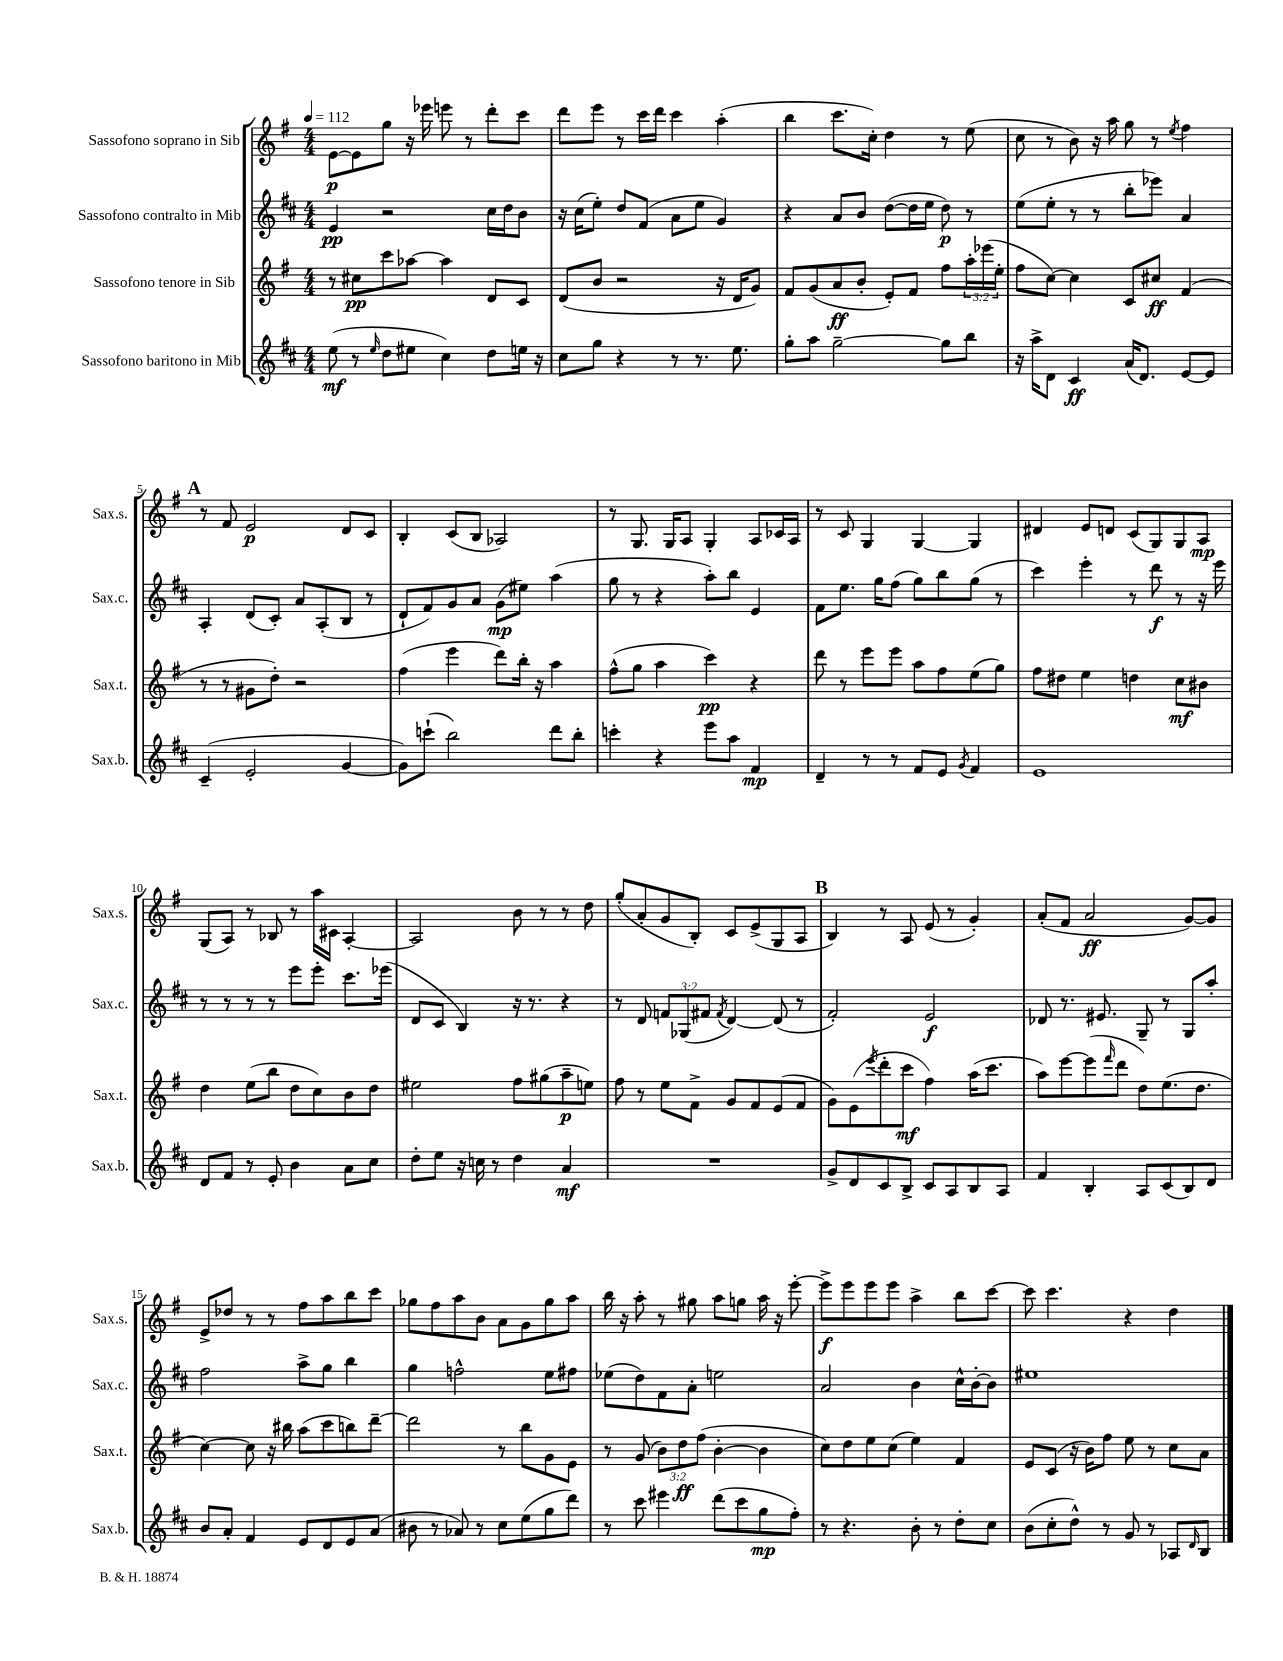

**kern	**kern	**kern	**kern
*staff4	*staff3	*staff2	*staff1
*clefG2	*clefG2	*clefG2	*clefG2
*k[f#c#]	*k[f#]	*k[f#c#]	*k[f#]
*M4/4	*M4/4	*M4/4	*M4/4
*MM112	*MM112	*MM112	*MM112
(8ee\	8r	4e/	[8e\L
8r	8cc#\L	.	8e\]
16qqee/	.	.	.
8dd\L	8ccc\	2r	8gg\J
8ee#\J	[8aa-\J	.	16r
.	.	.	16eee-\
4cc#\)	4aa-\]	.	8eee\
.	.	.	8r
8dd\L	8d/L	16cc#\LL	8ddd'\L
.	.	16dd\J	.
16ee\Jk	8c/J	8b\J	8ccc\J
16r	.	.	.
=	=	=	=
8cc#\L	(8d/L	16r	8ddd\L
.	.	(16cc#\LK	.
8gg\J	8b/J	8ee'\J)	8eee\J
4r	2r	8dd/L	8r
.	.	(8f#/J	16ccc\LL
.	.	.	16ddd\JJ
8r	.	8a\L	4ccc\
8.r	.	8ee\J	.
.	16r	4g/)	(4aa'\
8.ee\	16d/LK	.	.
.	8g/J)	.	.
=	=	=	=
8gg'\L	8f#/L	4r	4bb\
8aa\J	(8g/	.	.
[2gg~\	8a/	8a/L	8.ccc\L
.	8b'/J	8b/J	.
.	.	.	16cc'\Jk)
.	8e'/L)	([8dd\L	4dd\
.	8f#/J	16dd\]L	.
.	.	16ee\JJ	.
8gg\]L	8ff#\L	8dd\)	8r
8bb\J	24aa'\L	8r	(8ee\
.	(24eee-\	.	.
.	24ee'\JJ	.	.
=	=	=	=
16r	8ff#\L	(8ee\L	8cc\
16aa^\LK	.	.	.
8d\J	[8cc\J)	8ee'\J	8r
4c#/	4cc\]	8r	8b\)
.	.	8r	16r
.	.	.	16aa\
(16a/LK	8c/L	8bb'\L	8gg\
8.d/J)	.	.	.
.	8cc#/J	8eee-\J)	8r
.	.	.	8qee/
[8e/L	(4f#/	4a/	4ff#\
8e/]J	.	.	.
=	=	=	=
(4c#~/	8r	4A'/	8r
.	8r	.	8f#/
2e'/	8g#\L	(8d/L	2e/
.	8dd'\J)	8c#'/J)	.
.	2r	8a/L	.
.	.	(8A'/	.
[4g/	.	8B/J	8d/L
.	.	8r	8c/J
=	=	=	=
8g\]L)	(4ff#\	8d`/L	4B'/
(8ccc`\J	.	8f#/)	.
2bb\)	4eee\	8g/	(8c/L
.	.	8a/J	8B/J
.	8ddd\L)	(8g\L	2A-/)
.	16bb'\Jk	8ee#\J)	.
.	16r	.	.
8ddd\L	4aa\	(4aa\	.
8bb'\J	.	.	.
=	=	=	=
4ccc'\	(8ff#^^\L	8gg\	8r
.	8gg\J	8r	8.G/
4r	4aa\	4r	.
.	.	.	16G/LK
.	.	.	8A/J
8eee\L	4ccc\)	8aa'\L)	4G'/
8aa\J	.	8bb\J	.
4f#/	4r	4e/	8A/L
.	.	.	16c-/L
.	.	.	16A/JJ
=	=	=	=
4d~/	8ddd\	8f#\L	8r
.	8r	8.ee\J	8c/
8r	8eee\L	.	4G/
.	.	16gg\LK	.
8r	8eee\J	(8ff#\J	.
8f#/L	8aa\L	8gg\L)	[4G/
8e/J	8ff#\	8bb\	.
8qg/	.	.	.
4f#/	(8ee\	(8gg\J	4G/]
.	8gg\J)	8r	.
=	=	=	=
1e	8ff#\L	4ccc#\)	4d#/
.	8dd#\J	.	.
.	4ee\	4eee'\	8e/L
.	.	.	8d/J
.	4dd\	8r	(8c/L
.	.	8ddd\	8G/)
.	8cc\L	8r	8G/
.	8b#\J	16r	8A/J
.	.	16eee\	.
=	=	=	=
8d/L	4dd\	8r	(8G/L
8f#/J	.	8r	8A/J)
8r	(8ee\L	8r	8r
8e'/	8bb\J	8r	8B-/
4b\	8dd\L	8eee\L	8r
.	8cc\)	8eee'\J	16aa\LL
.	.	.	16c#\JJ
8a\L	8b\	8.ccc#\L	[4A'/
8cc#\J	8dd\J	.	.
.	.	(16eee-\Jk	.
=	=	=	=
8dd'\L	2ee#\	8d/L	2A/]
8ee\J	.	8c#/J	.
16r	.	4B/)	.
16cc\	.	.	.
8r	.	.	.
4dd\	8ff#\L	16r	8b\
.	.	8.r	.
.	(8gg#\	.	8r
4a/	8aa~\	4r	8r
.	8ee\J)	.	8dd\
=	=	=	=
1r	8ff#\	8r	(8gg'/L
.	8r	8d/	8a'/
.	8ee\L	12f/L	8g/
.	.	(12G-/	.
.	8f#^\J	.	8B'/J)
.	.	12f#/J	.
.	.	8qf#/	.
.	8g/L	[4d/)	8c/L
.	8f#/	.	(8e^/
.	(8e/	(8d/]	8G/
.	8f#/J	8r	8A/J
=	=	=	=
8g^/L	8g\L)	2f#'/)	4B/)
8d/	(8e\	.	.
.	8qeee/	.	.
8c#/	8ddd'\	.	8r
8B^/J	8ccc\J	.	8A/
8c#/L	4ff#\)	2e/	(8e/
8A/	.	.	8r
8B/	(16aa\LK	.	4g'/)
.	8.ccc\J	.	.
8A/J	.	.	.
=	=	=	=
4f#/	8aa\L)	8d-/	(8a'/L
.	[8eee\	8.r	8f#/J
4B'/	(8eee\]	.	2a/
.	.	8.e#/	.
.	16qqfff#/	.	.
.	8ddd\J	.	.
8A/L	8dd\L)	8G~/	.
(8c#/	(8.ee\	8r	.
8B/)	.	8G/L	[8g/L)
.	8.dd\J	.	.
8d/J	.	8aa'/J	8g/]J
=	=	=	=
8b/L	[4cc\)	2ff#\	8e^/L
8a'/J	.	.	8dd-/J
4f#/	8cc\]	.	8r
.	16r	.	8r
.	16bb#\	.	.
8e/L	(8aa\L	8aa^\L	8ff#\L
8d/	8ccc\	8gg\J	8aa\
8e/	8bb\)	4bb\	8bb\
(8a/J	[8ddd~\J	.	8ccc\J
=	=	=	=
8b#\	2ddd\]	4gg\	8gg-\L
8r	.	.	8ff#\
8a-/)	.	2ff^^\	8aa\
8r	.	.	8b\J
8cc#\L	8r	.	8a\L
(8ee\	8bb\L	.	8g\
8gg\	8g\	8ee\L	8gg-\
8ddd\J)	8e\J	8ff#\J	8aa\J
=	=	=	=
8r	8r	(8ee-\L	16bb\
.	.	.	16r
8ccc#\	(8g/	8dd\)	8aa'\
4eee#\	12b\L)	8f#\	8r
.	12dd\	.	.
.	.	8a'\J	8gg#\
.	(12ff#\J	.	.
(8ddd\L	[4b'\	2ee\	8aa\L
8ccc#\	.	.	8gg\J
8gg\	4b\]	.	16aa\
.	.	.	16r
8ff#'\J)	.	.	[8eee'\
=	=	=	=
8r	8cc\L)	2a/	8eee^\]L
4.r	8dd\	.	8eee\
.	8ee\	.	8eee\
.	(8cc\J	.	8eee\J
8b'\	4ee\)	4b\	4aa^\
8r	.	.	.
8dd'\L	4f#/	16cc#^^\LL	8bb\L
.	.	[16b'\J	.
8cc#\J	.	8b\]J	[8ccc\J
=	=	=	=
(8b\L	8e/L	1ee#	8ccc\]
8cc#'\	(8c/J	.	4.ccc\
8dd^^\J)	16r	.	.
.	16b\LK)	.	.
8r	8ff#\J	.	.
8g/	8ee\	.	4r
8r	8r	.	.
8A-/L	8cc\L	.	4dd\
16qqd/	.	.	.
8B/J	8a\J	.	.
==	==	==	==
*-	*-	*-	*-
